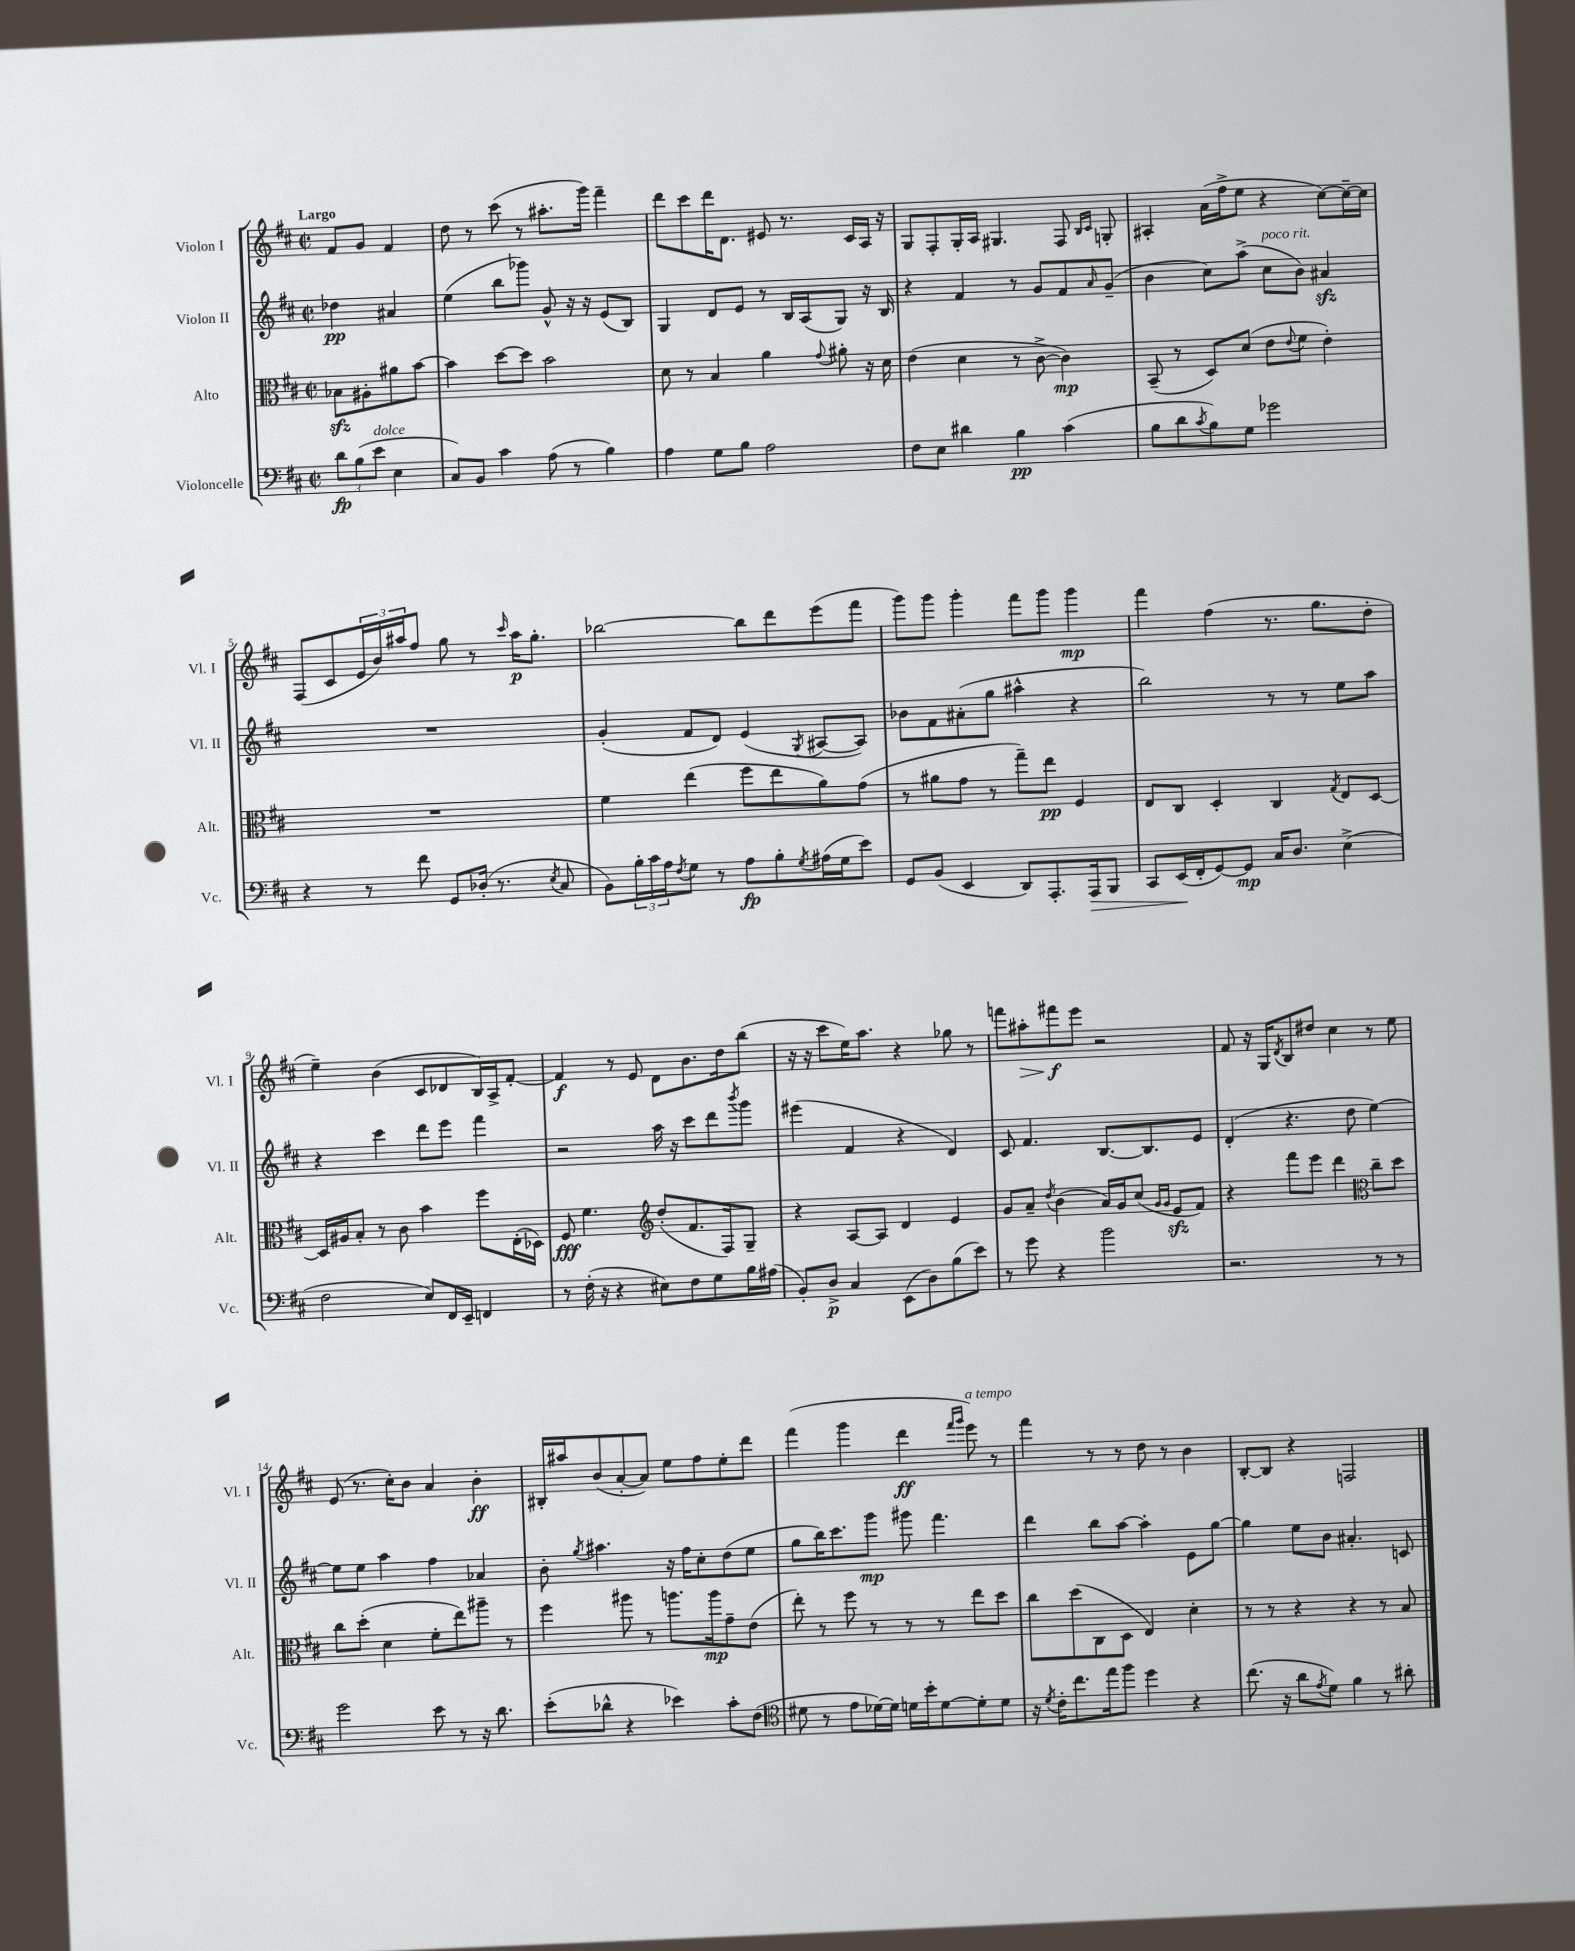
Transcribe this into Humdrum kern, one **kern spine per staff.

**kern	**kern	**kern	**kern
*staff4	*staff3	*staff2	*staff1
*clefF4	*clefC3	*clefG2	*clefG2
*k[f#c#]	*k[f#c#]	*k[f#c#]	*k[f#c#]
*M2/2	*M2/2	*M2/2	*M2/2
*met(c|)	*met(c|)	*met(c|)	*met(c|)
12d\L	8B-\L	4dd-\	8f#/L
(12B\	.	.	.
.	8A#'\	.	8g/J
12e\J	.	.	.
4E\	8a#\	4a#/	4f#/
.	[8b\J	.	.
=	=	=	=
8C#/L)	4b\]	(4ee\	8dd\
8BB/J	.	.	8r
4c#\	[8dd\L	8bb\L	(8ccc#\
.	8dd\]J	8ggg-\J)	8r
(8A\	2b\	8g^^/	8.aa#'\L
8r	.	16r	.
.	.	16r	16ggg\Jk)
4B\)	.	(8e/L	4fff#~\
.	.	8B/J)	.
=	=	=	=
4A\	8d\	4G/	8ddd\L
.	8r	.	8ccc#\
8G\L	4B/	8d/L	16ddd\K
.	.	.	8.d\J
8B\J	.	8e/J	.
2A\	4a\	8r	8e#/
.	.	16B/LL	8.r
.	.	(16A/J	.
.	8qqg/	.	.
.	8a#'\	8G/J)	.
.	.	.	16c#/LL
.	16r	16r	16A/JJ
.	16d\	16B/	16r
=	=	=	=
8F#\L	(4e\	4r	8G/L
8E\J	.	.	8F#'/
4d#\	4d\	4f#/	16G'/L
.	.	.	16A/JJ
.	.	.	4.G#/
4B\	8r	8r	.
.	[8c#^\	8g/L	.
(4c#\	4c#\])	8f#/	8F#/
.	.	.	16qqB/LL
.	.	16qqa/	16qqc#/JJ
.	.	(8g~/J	8G'/
=	=	=	=
8B\L	(8BB~/	4b\	4A#'/
8d\	8r	.	.
8qc#/	.	.	.
8B\)	8D/L)	8cc#\L)	(16a\LL
.	.	.	16ff#^\J
8G\J	(8d/J	(8aa^\J	8ee\J
2g-\	8e\L	8cc#\L	4r
.	8qqe/	.	.
.	8f#\J	8b\J)	.
.	4e'\)	4a#/	[8cc#\L)
.	.	.	16cc#~\_L
.	.	.	16cc#\]JJ
=	=	=	=
4r	1r	1r	(8F#/L
.	.	.	8c#/
8r	.	.	24e/L
.	.	.	24b/)
.	.	.	24aa#/J
8f#\	.	.	8ff#/J
8GG/L	.	.	8gg\
(16D-'/Jk	.	.	8r
8.r	.	.	.
.	.	.	16qqccc#/
.	.	.	16aa#\LK
.	.	.	8.gg'\J
8qE/	.	.	.
8C#/	.	.	.
=	=	=	=
8BB\L)	4f#\	(4g'/	[2bb-\
24B'\L	.	.	.
24c#\	.	.	.
24A\J	.	.	.
8qF#/	.	.	.
8G\J	(4ee\	8f#/L	.
8r	.	8d/J)	.
8A\L	8ff#\L	(4e/	8bb-\]L
8B'\	8ee\	.	8ddd\
8qG/	.	8qG/	.
(16A#\L	8a\)	[8A#/L	(8eee\
16G\J	.	.	.
8e\J)	(8g\J	8A#/]J)	8fff#\J
=	=	=	=
8GG/L	8r	8b-\L	8ggg\L)
(8BB/J	8a#\L	8f#\	8ggg\J
4EE/	8g\J	(8a#'\	4ggg'\
.	8r	8gg\J	.
8DD/L)	8gg~\L)	4aa#^^\	8fff#\L
8.AAA'/	8ee\J	.	8ggg\J
.	4F#/	4r	4ggg\
16AAA/k	.	.	.
8BBB/J	.	.	.
=	=	=	=
8CC#/L	8E/L	2bb\)	4fff#\
(16EE/L	8C#/J	.	.
16FF#'/J	.	.	.
[8GG/)	4D'/	.	(4ff#\
8GG/]J	.	.	.
16C#/LK	4C#/	8r	8.r
8.D/J	.	.	.
.	.	8r	.
.	.	.	8.gg\L
.	8qG/	.	.
(4E^\	8E/L	8ee\L	.
.	[8D/J	8aa\J	8dd'\J
=	=	=	=
2F#\	16D/]LL	4r	4ee~\)
.	16A#/J	.	.
.	8B'/J	.	.
.	8r	4ccc#\	(4b\
.	8c#\	.	.
8E/L)	4b\	8ddd\L	8c#/L
16FF#/L	.	8eee\J	8d-/
16EE~/JJ	.	.	.
4FF/	8ff#\L	4fff#\	16B/L)
.	.	.	16A^/J
.	(16E'\L	.	[8f#'/J
.	16D-\JJ)	.	.
=	=	=	=
8r	8F#/	2r	4f#/]
(16F#'\	4.f#\	.	.
16r	.	.	.
4r	.	.	8r
.	.	.	8e/
*	*clefG2	*	*
8E#\L)	(8dd'/L	16aa\	8d\L
.	.	16r	.
8F#\	8.f#/	8ccc#\L	8.b\
8G\	.	8ddd\	.
.	16F#/k)	.	16dd\k
.	.	8qbbb/	.
16B\L	8G~/J	8ggg\J	(8bb\J
(16A#\JJ	.	.	.
=	=	=	=
8BB'/L)	4r	(4eee#\	16r
.	.	.	16r
8D^/J	.	.	8ccc#\L
4C#/	[8A/L	4f#/	16ee\K)
.	.	.	8.aa\J
.	8A/]J	.	.
(8EE\L	4d/	4r	4r
8D\)	.	.	.
(8B\	4e/	4d/)	8gg-\
8e\J)	.	.	8r
=	=	=	=
8r	8g/L	8c#/	8fff\L
8g\	8a~/J	4.f#/	8aa#'\
.	8qdd/	.	.
4r	(4b\	.	8fff#\
.	.	.	8eee\J
2b\	16a/LL)	[8.B/L	2r
.	16g/J	.	.
.	(8cc#/J	.	.
.	.	8.B/]	.
.	16qqg/LL	.	.
.	16qqg/JJ	.	.
.	8e/L	.	.
.	8f#/J)	8e/J	.
=	=	=	=
2.r	4r	(4d'/	8f#/
.	.	.	16r
.	.	.	16G/LK
.	.	.	8qd/
.	8fff#\L	4.r	8B/
.	8eee\J	.	8dd#/J
.	4ddd\	.	4cc#\
.	.	8dd\	.
*	*clefC3	*	*
8r	8cc#~\L	[4ee\)	8r
8r	8dd\J	.	8ee\
=	=	=	=
2g\	8cc#\L	8ee\]L	(8e/
.	(8dd'\J	8ee\J	8.r
.	4d\	4aa\	.
.	.	.	16cc#'\LK)
.	.	.	8b\J
8e\	8f#'\L	4ff#\	4a/
8r	8ee\)	.	.
16r	8aa#~\J	4a-/	4b'\
8.d\	.	.	.
.	8r	.	.
=	=	=	=
(8e'\L	4ff#\	8b'\	16B#'/LL
.	.	.	16aa#/J
.	.	8qgg/	.
8d-^^\J	.	4.aa#\	(8b/
4r	8aa#\	.	[8a'/
.	8r	.	8a/]J)
4e-\)	8.aa\L	16r	8ee\L
.	.	16ff#\LK	.
.	.	8cc#'\	8ff#\
.	16aa\k	.	.
8c#'\L	8g~\	(8dd\	8ee'\
(8F#\J	(8e\J	8ee\J	8ddd\J
=	=	=	=
*clefC4	*	*	*
8d#\	8ee'\)	8gg\L	(4fff#\
8r	8r	16bb\K)	.
.	.	8.ccc#\	.
8e\L	8ff#\	.	4ggg\
[16d-\L)	8r	8ggg\J	.
16d-\]JJ	.	.	.
16d\LL	8r	8ggg#\	4ddd\
16b'\J	.	.	.
[8d\	8r	4.fff#\	.
.	.	.	16qqfff#/LL
.	.	.	16qqggg/JJ
8d'\]	8ee\L	.	8eee\)
8d\J	8dd\J	.	8r
=	=	=	=
16r	8cc#\L	4ddd\	4fff#\
8qd/	.	.	.
16c#'\LK	.	.	.
8.cc#\	(8dd\	.	.
.	8C#\	8bb\L	8r
16ee\k	.	.	.
8ff#\J	8D\J	[8aa\J	8r
4dd\	4E/)	4aa'\]	8dd\
.	.	.	8r
4r	4d'\	8e\L	4b\
.	.	[8gg\J	.
=	=	=	=
(8.cc#\	8r	4gg\]	[8B'/L
.	8r	.	8B/]J
16r	.	.	.
8a\L	4r	8ee\L	4r
8qe/	.	.	.
8d\J)	.	8b\J	.
4f#\	4r	4.a#'/	2F/
8r	8r	.	.
8a#'\	8B/	8c/	.
==	==	==	==
*-	*-	*-	*-
